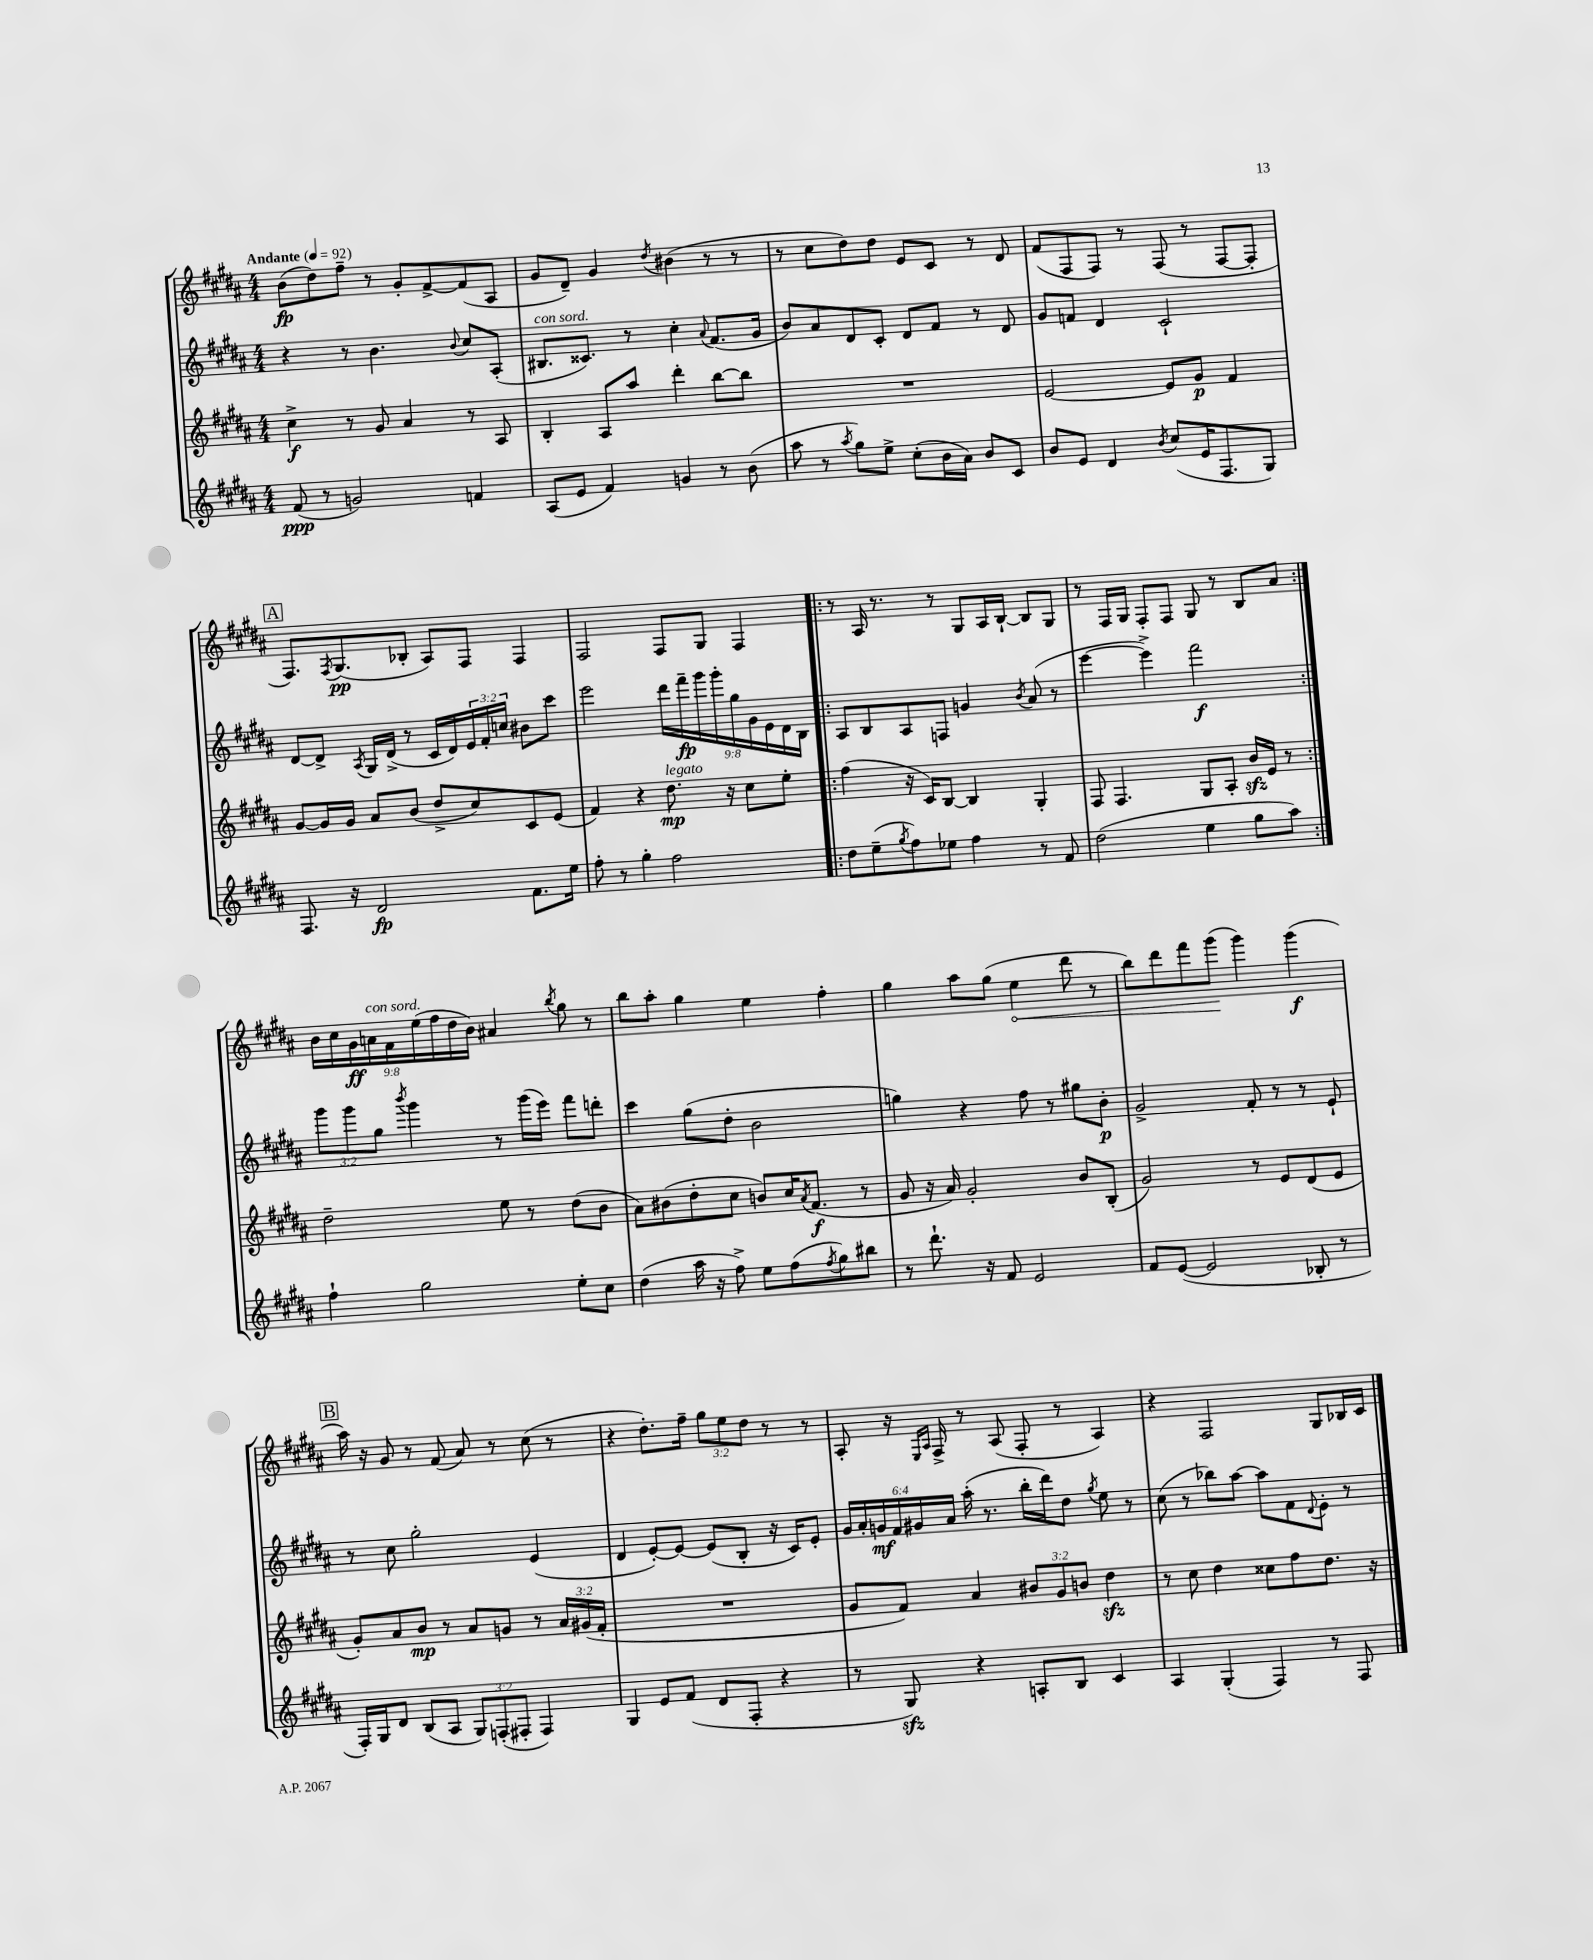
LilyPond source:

<<
\new StaffGroup <<
\new Staff = "s0" {
    \clef treble \key b \major \numericTimeSignature \time 4/4 \override Staff.TupletNumber.text = #tuplet-number::calc-fraction-text \tempo "Andante" 4 = 92
    b'8\fp( dis''8) fis''8-- r8 gis'8-. fis'8~-> fis'8( ais8 |
    gis'8 dis'8--) gis'4 \acciaccatura { dis''8 } bis'4( r8 r8 |
    r8 cis''8 dis''8) dis''8 e'8 cis'8 r8 dis'8 |
    fis'8( fis8 fis8) r8 fis8( r8 fis8~ fis8-. |
    \mark \markup { \box "A" } fis8.) \acciaccatura { fis8 } gis8.\pp( bes8-. ais8) fis8 fis4 |
    fis2 fis8 gis8 fis4 |
    \repeat volta 2 { r8 ais16 r8. r8 gis8 ais16 b16~-! b8 gis8 |
    r8 fis16 gis16 fis8-. fis8 gis8 r8 b8 ais'8 | }
    \tuplet 9/8 { b'16 cis''16 gis'16\ff a'16^\markup { \italic "con sord." } fis'16 e''16( fis''16 dis''16 b'16) } ais'4 \acciaccatura { b''8 } gis''8 r8 |
    b''8 ais''8-. gis''4 e''4 fis''4-. |
    gis''4 ais''8 gis''8( \once \override Hairpin.circled-tip = ##t e''4\< dis'''8 r8 |
    b''8) dis'''8 fis'''8 gis'''8\!( gis'''4) gis'''4\f( |
    \mark \markup { \box "B" } ais''16) r16 gis'8 r8 fis'8( ais'8) r8 cis''8( r8 |
    r4 dis''8.-.) fis''16-- \tuplet 3/2 { gis''8 e''8 dis''8 } r8 r8 |
    ais8-. r16 \grace { e16 ais16 } fis16-> r8 ais8( fis8-. r8 ais4) |
    r4 fis2 gis8 bes16 cis'16 \bar "|." |
}
\new Staff = "s1" {
    \clef treble \key b \major \numericTimeSignature \time 4/4 \override Staff.TupletNumber.text = #tuplet-number::calc-fraction-text
    r4 r8 b'4. \appoggiatura { b'8 } cis''8 ais8-.( |
    bis8.^\markup { \italic "con sord." } cisis'8.) r8 cis''4-. \appoggiatura { ais'8 } fis'8.( gis'16 |
    b'8) ais'8 dis'8 cis'8-. dis'8 fis'8 r8 dis'8 |
    gis'8 f'8 dis'4 cis'2-! |
    \mark \markup { \box "A" } dis'8~ dis'8-> \acciaccatura { ais8 } gis16 dis'16->( r8 cis'16 dis'16) \tuplet 3/2 { e'16 fis'16-. c''16 } bis'8 cis'''8 |
    e'''2 \tuplet 9/8 { dis'''16 fis'''16--\fp gis'''16 gis'''16-. gis''16 gis'16 e'16 dis'16 b16 } |
    \repeat volta 2 { ais8 b8 ais8 f8 g'4 \acciaccatura { b'8 } ais'8( r8 |
    e'''4~ e'''4->) fis'''2\f | }
    \tuplet 3/2 { gis'''8 gis'''8 gis''8 } \acciaccatura { b'''8 } gis'''4 r8 gis'''16( e'''16) fis'''8 d'''8-. |
    cis'''4 gis''8( dis''8-. b'2 |
    g''4) r4 fis''8 r8 gis''8 b'8-.\p |
    gis'2-> fis'8-. r8 r8 e'8-! |
    \mark \markup { \box "B" } r8 cis''8 gis''2-. e'4( |
    dis'4 e'8~-.) e'8~ e'8( b8-. r16 cis'16) e'8-. |
    \tuplet 6/4 { gis'16 ais'16-. g'16\mf fis'16 gis'16 ais'16 } ais''16-.( r8. b''16-. dis'''16) dis''8 \acciaccatura { gis''8 } e''8 r8 |
    cis''8( r8 bes''8) ais''8~ ais''8 fis'8 \appoggiatura { dis'8 } e'8-. r8 \bar "|." |
}
\new Staff = "s2" {
    \clef treble \key b \major \numericTimeSignature \time 4/4 \override Staff.TupletNumber.text = #tuplet-number::calc-fraction-text
    cis''4->\f r8 gis'8 ais'4 r8 ais8 |
    b4-. ais8 ais''8 dis'''4-. b''8~ b''8 |
    R1 |
    e'2~ e'8 gis'8\p fis'4 |
    \mark \markup { \box "A" } gis'8~ gis'16 gis'16 ais'8 b'8( dis''8-> cis''8) cis'8 e'8( |
    fis'4) r4 dis''8.\mp^\markup { \italic "legato" } r16 cis''8 e''8-. |
    \repeat volta 2 { fis''4( r16 cis'16) b8~ b4 gis4-. |
    fis8 fis4. gis8 ais8-. b'16\sfz e'16 r8 | }
    dis''2-- e''8 r8 dis''8( b'8 |
    ais'8) bis'8( dis''8-. cis''8 b'8) cis''16 \acciaccatura { ais'8 } fis'8.\f( r8 |
    gis'8 r16 ais'16) gis'2-. b'8 b8-.( |
    gis'2) r8 e'8 dis'8( e'8 |
    \mark \markup { \box "B" } gis'8-.) ais'8 b'8\mp r8 ais'8 g'8 r8 \tuplet 3/2 { ais'16 gis'16( fis'16-. } |
    R1 |
    gis'8 fis'8) ais'4 \tuplet 3/2 { bis'8 gis'8 b'8 } dis''4\sfz |
    r8 cis''8 dis''4 cisis''8 fis''8 dis''8. r16 \bar "|." |
}
\new Staff = "s3" {
    \clef treble \key b \major \numericTimeSignature \time 4/4 \override Staff.TupletNumber.text = #tuplet-number::calc-fraction-text
    fis'8\ppp( r8 g'2) f'4 |
    ais8( e'8 fis'4) g'4 r8 b'8( |
    ais''8 r8 \acciaccatura { ais''8 } gis''8) e''8-> cis''8-.( b'16 ais'16) b'8 cis'8 |
    b'8 e'8 dis'4 \acciaccatura { b'8 } cis''8( e'16 fis8. gis8) |
    \mark \markup { \box "A" } fis8. r16 dis'2\fp fis'8. e''16 |
    fis''8-. r8 gis''4-. fis''2 |
    \repeat volta 2 { dis''8 e''8--( \acciaccatura { gis''8 } fis''8) ees''8 fis''4 r8 fis'8 |
    dis''2( e''4 gis''8 ais''8) | }
    fis''4-! gis''2 e''8-. cis''8 |
    dis''4( ais''16 r16 fis''8->) e''8 fis''8( \acciaccatura { fis''8 } gis''8) bis''8 |
    r8 dis'''8.-! r16 fis'8 e'2 |
    fis'8 e'8~( e'2 bes8-. r8 |
    \mark \markup { \box "B" } fis16-.) gis16 dis'8 b8( ais8 \tuplet 3/2 { gis8) f8-.( fis8-. } fis4) |
    gis4 e'8 fis'8( dis'8 fis8-. r4 |
    r8 gis8\sfz) r4 a8-. b8 cis'4 |
    ais4 gis4-.( fis4) r8 fis8 \bar "|." |
}
>>
>>
\layout { \context { \Score \remove "Bar_number_engraver" } }
